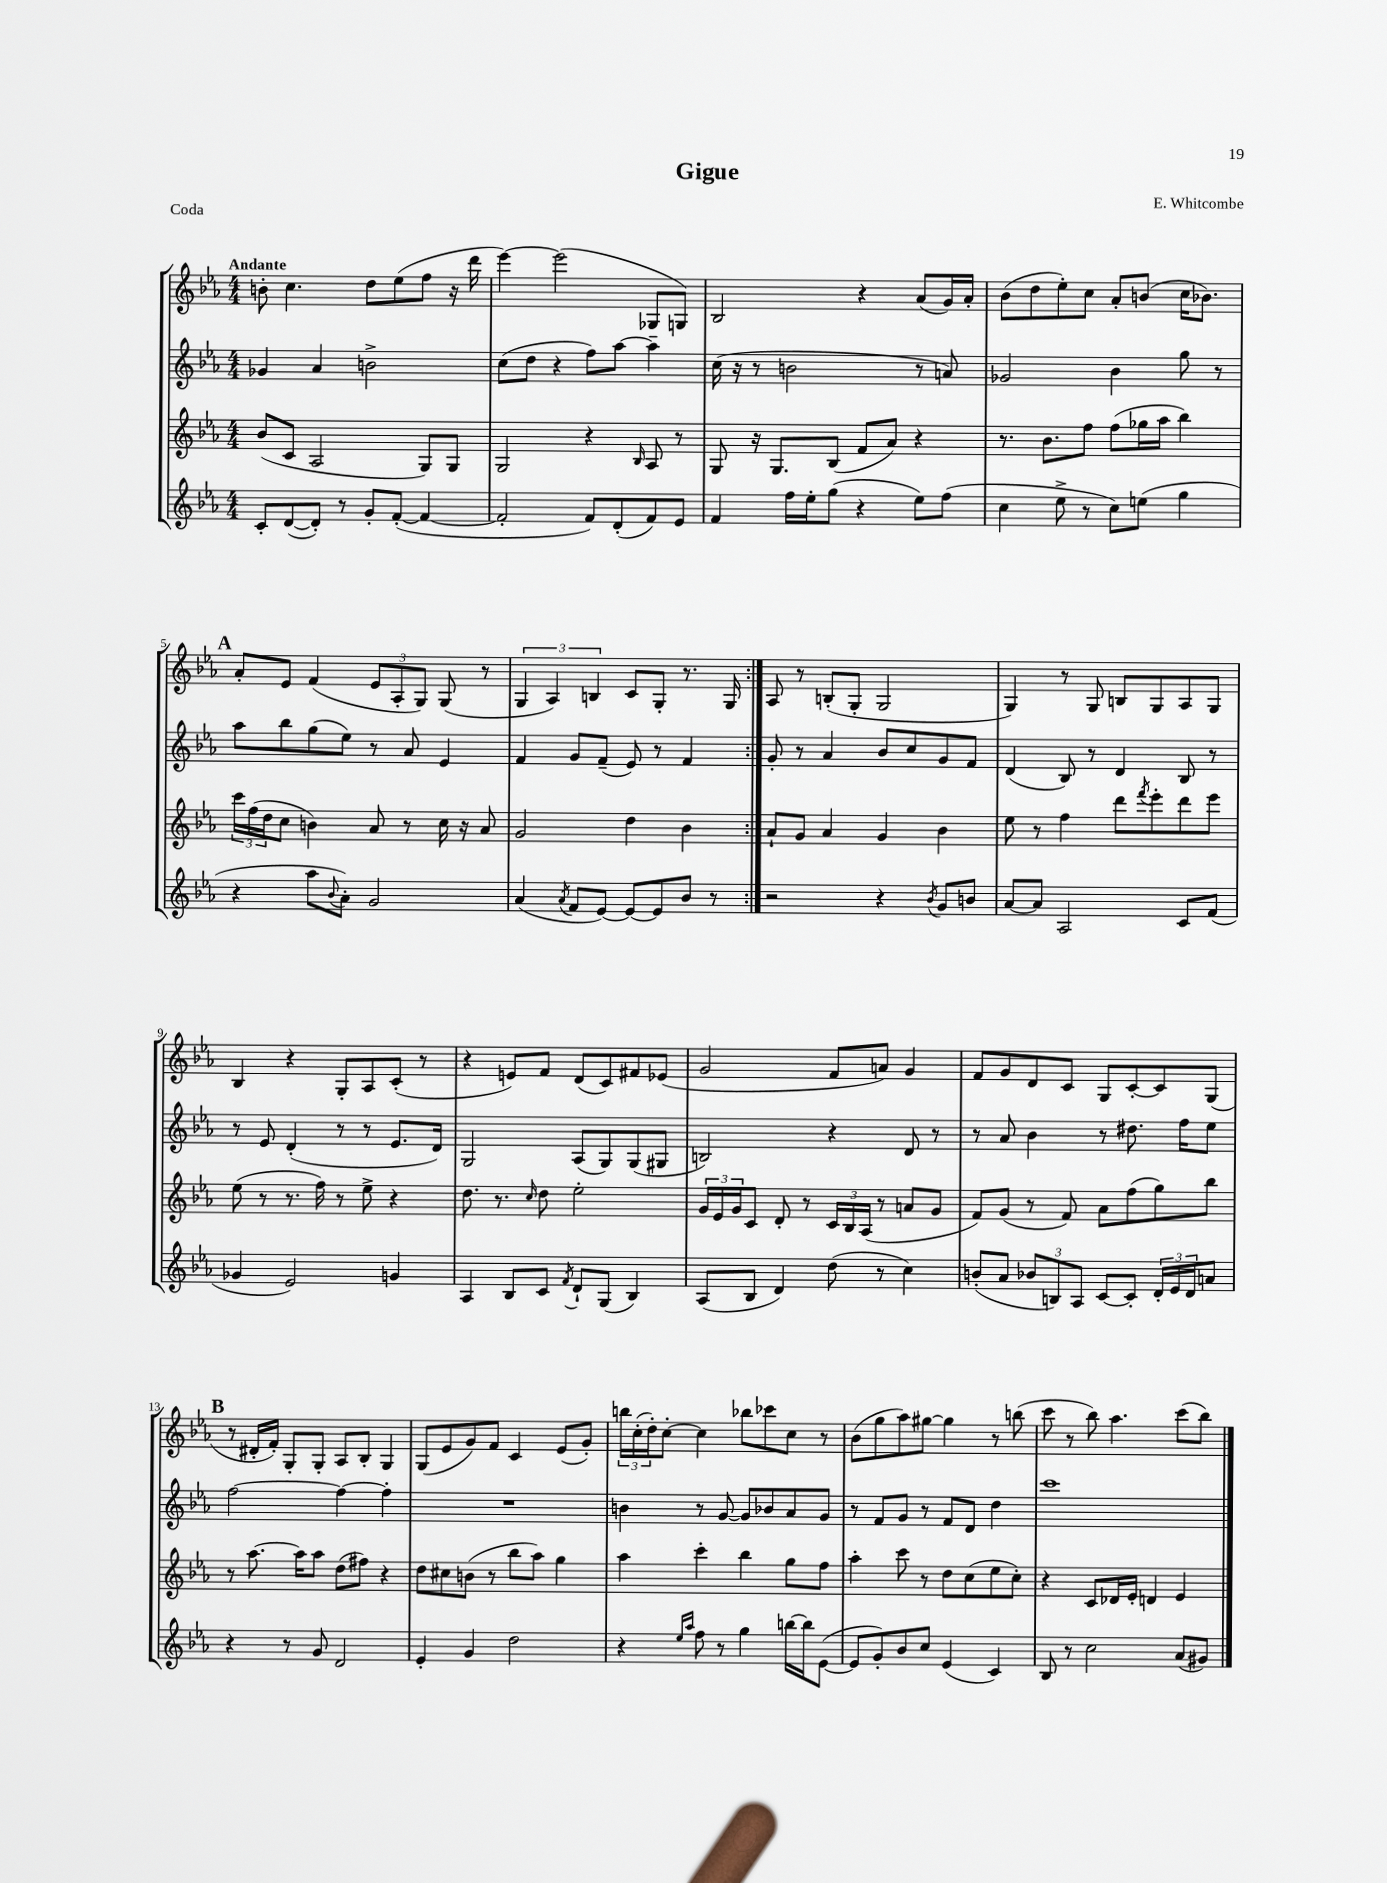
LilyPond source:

\header { title = "Gigue" composer = "E. Whitcombe" piece = "Coda" }
<<
\new StaffGroup <<
\new Staff = "s0" {
    \clef treble \key ees \major \numericTimeSignature \time 4/4 \tempo "Andante"
    \repeat volta 2 { b'8-. c''4. d''8 ees''8( f''8 r16 d'''16 |
    ees'''4~) ees'''2( ges8 g8) |
    bes2 r4 aes'8( g'16) aes'16-. |
    bes'8( d''8 ees''8-.) c''8 aes'8-. b'8( c''16 bes'8.) |
    \mark \markup { \bold "A" } aes'8-. ees'8 f'4( \tuplet 3/2 { ees'8 aes8-. g8) } g8( r8 |
    \tuplet 3/2 { g4 aes4) b4 } c'8 g8-. r8. g16 | }
    aes8 r8 b8-.( g8-. g2 |
    g4) r8 g8 b8 g8 aes8 g8 |
    bes4 r4 g8-. aes8 c'8-.( r8 |
    r4 e'8) f'8 d'8( c'8) fis'8 ees'8( |
    g'2 f'8 a'8) g'4 |
    f'8 g'8 d'8 c'8 g8 c'8~-. c'8 g8( |
    \mark \markup { \bold "B" } r8 dis'16-. f'16-.) g8-. g8-. aes8 bes8-. g4 |
    g8( ees'8 g'8) f'8 c'4 ees'8( g'8-.) |
    \tuplet 3/2 { b''16 c''16-.( d''16-.) } c''8~-. c''4 bes''8 ces'''8 c''8 r8 |
    bes'8( g''8 aes''8) gis''8~ gis''4 r8 b''8( |
    c'''8 r8 bes''8) aes''4. c'''8( bes''8) \bar "|." |
}
\new Staff = "s1" {
    \clef treble \key ees \major \numericTimeSignature \time 4/4
    \repeat volta 2 { ges'4 aes'4 b'2-> |
    c''8( d''8 r4 f''8) aes''8~ aes''4-- |
    c''16( r16 r8 b'2 r8 a'8) |
    ges'2 bes'4 g''8 r8 |
    \mark \markup { \bold "A" } aes''8 bes''8 g''8( ees''8) r8 aes'8 ees'4 |
    f'4 g'8 f'8--( ees'8) r8 f'4 | }
    g'8-. r8 aes'4 bes'8 c''8 g'8 f'8 |
    d'4( bes8) r8 d'4 bes8 r8 |
    r8 ees'8 d'4-.( r8 r8 ees'8. d'16) |
    g2 aes8( g8) g8( gis8 |
    b2) r4 d'8 r8 |
    r8 aes'8 bes'4 r8 dis''8. f''16 ees''8 |
    \mark \markup { \bold "B" } f''2~ f''4~ f''4-. |
    R1 |
    b'4 r8 g'8~ g'8 bes'8 aes'8 g'8 |
    r8 f'8 g'8 r8 f'8 d'8 d''4 |
    c'''1 \bar "|." |
}
\new Staff = "s2" {
    \clef treble \key ees \major \numericTimeSignature \time 4/4
    \repeat volta 2 { bes'8( c'8 aes2 g8) g8 |
    g2 r4 \grace { bes16 } aes8 r8 |
    g8 r16 g8. bes8( f'8 aes'8) r4 |
    r8. bes'8. f''8 f''8( ges''16 aes''16 bes''4) |
    \mark \markup { \bold "A" } \tuplet 3/2 { c'''16 f''16( d''16 } c''8 b'4) aes'8 r8 c''16 r16 aes'8 |
    g'2 d''4 bes'4 | }
    aes'8-! g'8 aes'4 g'4 bes'4 |
    ees''8 r8 f''4 d'''8 \acciaccatura { f'''8 } ees'''8-. d'''8 ees'''8 |
    ees''8( r8 r8. f''16) r8 ees''8-> r4 |
    d''8. r8. \grace { c''16 } d''8 ees''2-. |
    \tuplet 3/2 { g'16 ees'16 g'16 } c'8 d'8-. r8 \tuplet 3/2 { c'16 bes16 aes16( } r8 a'8 g'8 |
    f'8) g'8( r8 f'8) aes'8 f''8( g''8) bes''8 |
    \mark \markup { \bold "B" } r8 aes''8.~ aes''16 aes''8 d''8( fis''8) r4 |
    d''8 cis''8 b'8( r8 bes''8 aes''8) g''4 |
    aes''4 c'''4-. bes''4 g''8 f''8 |
    aes''4-. c'''8 r8 d''8 c''8( ees''8 c''8-.) |
    r4 c'8 des'16 ees'16-. d'4 ees'4 \bar "|." |
}
\new Staff = "s3" {
    \clef treble \key ees \major \numericTimeSignature \time 4/4
    \repeat volta 2 { c'8-. d'8~( d'8-.) r8 g'8-. f'8~-.( f'4~ |
    f'2-. f'8) d'8-.( f'8) ees'8 |
    f'4 f''16 ees''16-. g''8( r4 ees''8) f''8( |
    c''4 ees''8-> r8 c''8) e''8( g''4 |
    \mark \markup { \bold "A" } r4 aes''8 \appoggiatura { bes'8 } aes'8-.) g'2 |
    aes'4( \acciaccatura { aes'8 } f'8 ees'8~) ees'8~ ees'8 bes'8 r8 | }
    r2 r4 \acciaccatura { bes'8 } g'8 b'8 |
    aes'8~ aes'8 aes2 c'8 f'8( |
    ges'4 ees'2) g'4 |
    aes4 bes8 c'8 \acciaccatura { f'8 } d'8-! g8( bes4) |
    aes8( bes8 d'4) d''8( r8 c''4) |
    b'8-.( aes'8 \tuplet 3/2 { bes'8 b8) aes8 } c'8~ c'8-. \tuplet 3/2 { d'16-. ees'16 d'16 } a'8 |
    \mark \markup { \bold "B" } r4 r8 g'8 d'2 |
    ees'4-. g'4 d''2 |
    r4 \grace { ees''16 aes''16 } f''8 r8 g''4 b''16~ b''16 ees'8~( |
    ees'8 g'8-.) bes'8 c''8 ees'4( c'4) |
    bes8 r8 c''2 aes'8( gis'8) \bar "|." |
}
>>
>>
